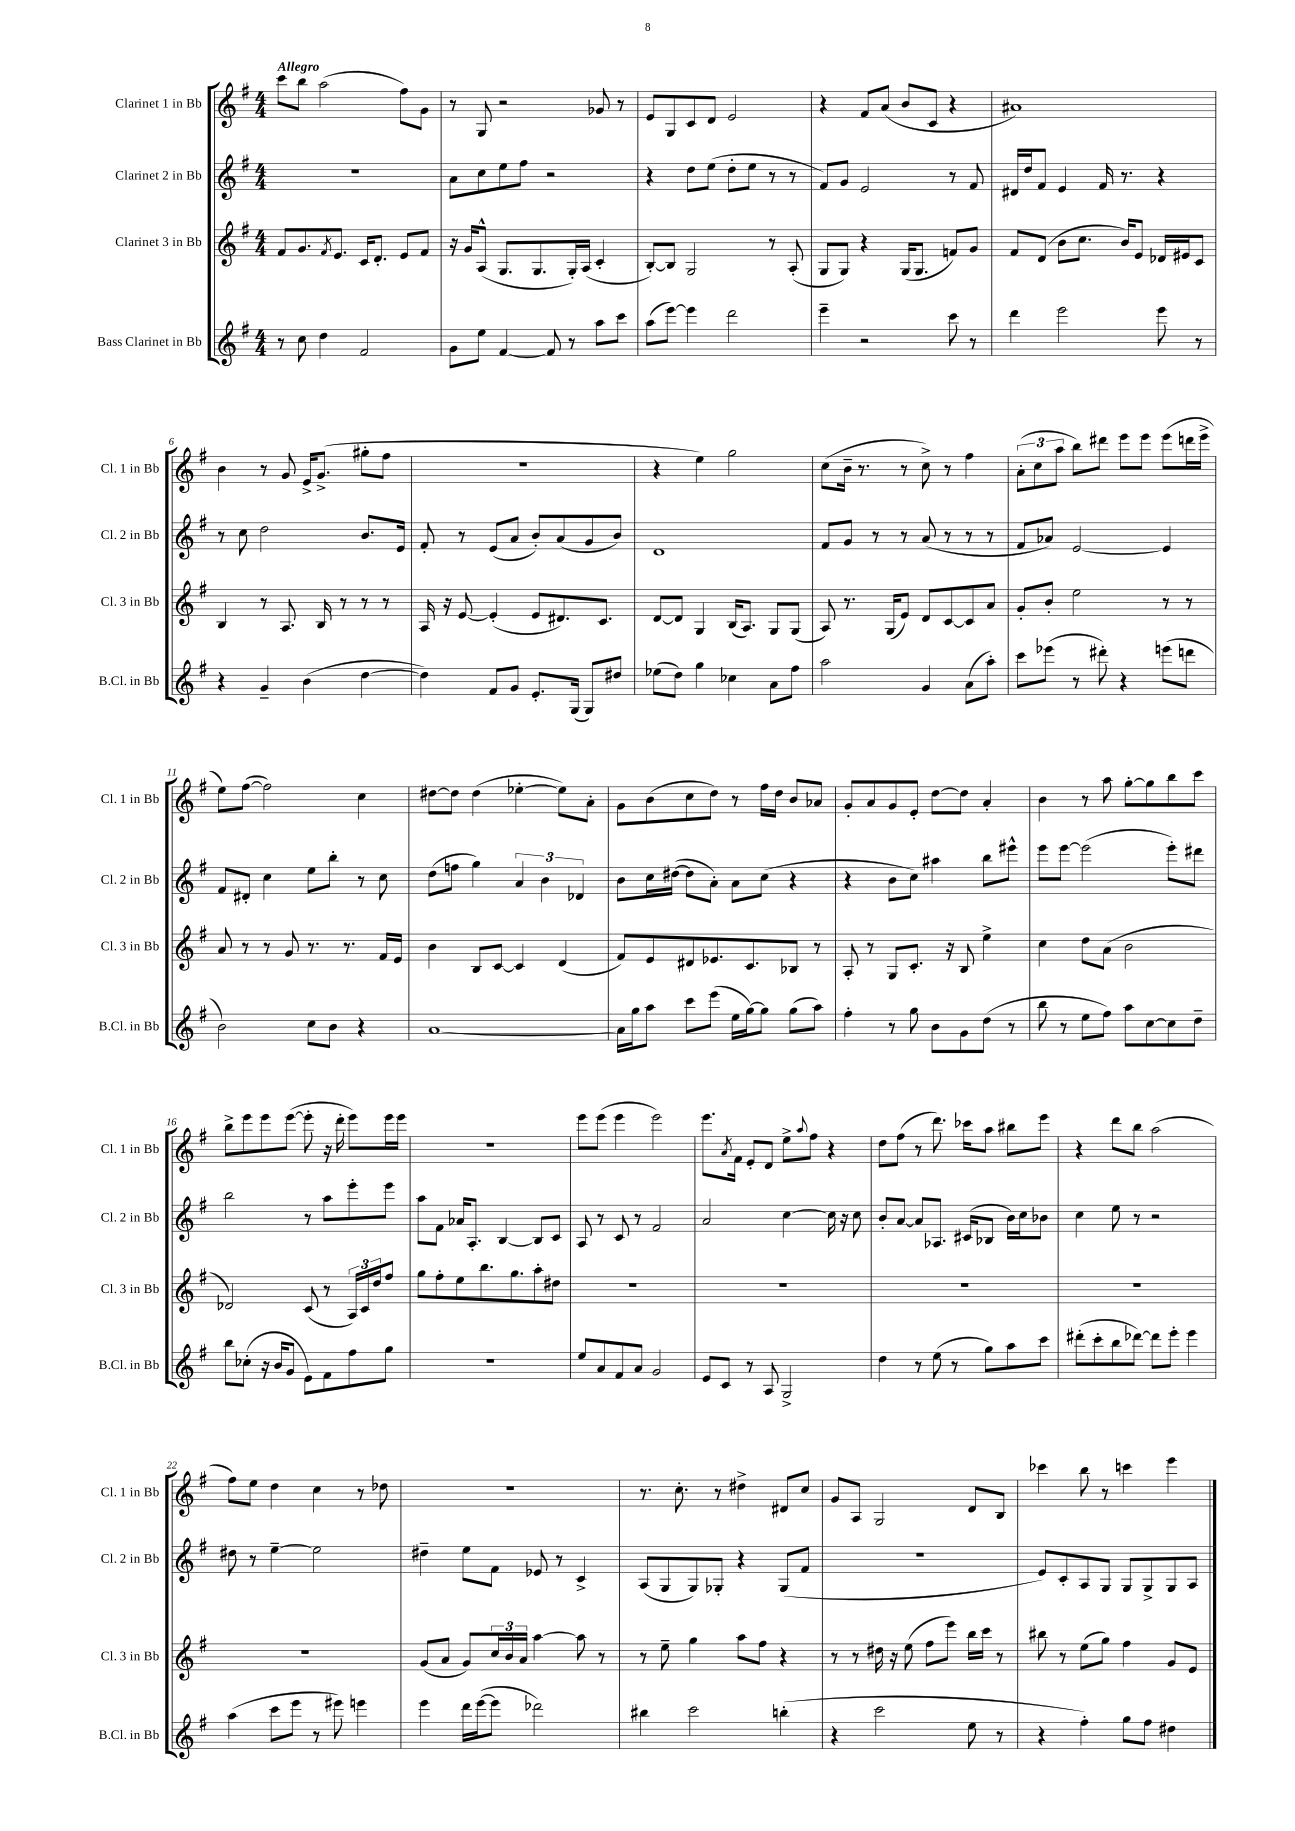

**kern	**kern	**kern	**kern
*staff4	*staff3	*staff2	*staff1
*clefG2	*clefG2	*clefG2	*clefG2
*k[f#]	*k[f#]	*k[f#]	*k[f#]
*M4/4	*M4/4	*M4/4	*M4/4
8r	8f#/L	1r	8ccc\L
8cc\	8.g/	.	8bb\J
4dd\	.	.	(2aa\
.	8qf#/	.	.
.	8.e/J	.	.
2f#/	16c/LK	.	.
.	8.d'/J	.	.
.	8e/L	.	8ff#\L)
.	8f#/J	.	8g\J
=	=	=	=
8g\L	16r	8a\L	8r
.	16g/LK	.	.
8ee\J	(8A^^/J	8cc\	8G/
[4f#/	8.G/L	8ee\	2r
.	.	8ff#\J	.
.	8.G/	.	.
8f#/]	.	2r	.
8r	16G'/L)	.	.
.	(16A/JJ	.	.
8aa\L	4c'/	.	8g-/
8ccc\J	.	.	8r
=	=	=	=
(8aa\L	[8B'/L)	4r	8e/L
[8eee\J)	8B/]J	.	8G/
4eee\]	2G/	8dd\L	8c/
.	.	(8ee\J	8d/J
2ddd\	.	8dd'\L	2e/
.	.	8ee\J	.
.	8r	8r	.
.	(8A'/	8r	.
=	=	=	=
4eee~\	8G/L	8f#/L)	4r
.	8G/J)	8g/J	.
2r	4r	2e/	8f#/L
.	.	.	(8a/J
.	(16G/LK	.	8b/L
.	8.G/J	.	.
.	.	.	8c/J
8ccc\	8f/L)	8r	4r
8r	8g/J	8f#/	.
=	=	=	=
4ddd\	8f#/L	16d#/LL	1a#)
.	.	16dd/J	.
.	(8d/J	8f#/J	.
2eee\	8b\L	4e/	.
.	8.cc\J	.	.
.	.	16f#/	.
.	16b/LK)	8.r	.
.	8e/J	.	.
8eee\	16d-/LL	4r	.
.	16e#/J	.	.
8r	8c/J	.	.
=	=	=	=
4r	4B/	8r	4b\
.	.	8cc\	.
4g~/	8r	2dd\	8r
.	8.A/	.	8g/
(4b\	.	.	16e^/LK
.	16B/	.	(8.g^/J
.	8r	.	.
[4dd\	8r	8.b/L	8gg#'\L
.	8r	.	8ff#\J
.	.	16e/Jk	.
=	=	=	=
4dd\])	16A/	8f#'/	1r
.	16r	.	.
.	[8e/	8r	.
8f#/L	(4e'/]	(8e/L	.
8g/J	.	8a/J	.
8.e'/L	8e/L	8b'/L)	.
.	8.d#/)	(8a/	.
(16G/Jk	.	.	.
8G/L)	.	8g/	.
.	8.c/J	.	.
8dd#/J	.	8b/J)	.
=	=	=	=
(8ee-\L	[8d/L	1d	4r
8dd\J)	8d/]J	.	.
4gg\	4G/	.	4ee\)
4cc-\	(16B/LK	.	2gg\
.	8.A/J)	.	.
8a\L	8G/L	.	.
8ff#\J	(8G/J	.	.
=	=	=	=
2aa\	8A/)	8f#/L	(8cc\L
.	8.r	8g/J	16b~\Jk
.	.	.	8.r
.	.	8r	.
.	(16G/LK	.	.
.	8e/J)	8r	8r
4g/	8d/L	(8a/	8cc^\)
.	[8c/	8r	8r
(8a\L	8c/]	8r	4ff#\
8aa'\J)	8a/J	8r	.
=	=	=	=
8ccc\L	8g'/L	8f#/L	(12a'\L
.	.	.	12cc\
(8eee-\J	8b'/J	8a-/J)	.
.	.	.	12aa\J
8r	2ee\	[2e/	8bb\L)
8ddd#'\)	.	.	8ddd#\J
4r	.	.	8eee\L
.	.	.	8eee\J
(8eee\L	8r	4e/]	(8eee\L
8ddd\J	8r	.	16ddd\L
.	.	.	16eee^\JJ
=	=	=	=
2b\)	8a/	8f#/L	8ee\L)
.	8r	8d#'/J	([8ff#\J
.	8r	4cc\	2ff#\])
.	8g/	.	.
8cc\L	8.r	8ee\L	.
8b\J	.	8bb'\J	.
.	8.r	.	.
4r	.	8r	4cc\
.	16f#/LL	8cc\	.
.	16e/JJ	.	.
=	=	=	=
[1a	4b\	(8dd\L	[8dd#\L
.	.	8ff\J	8dd#\]J
.	8B/L	4gg\)	(4dd#\
.	[8c/J	.	.
.	4c/]	6a/	[4ee-'\
.	.	6b\	.
.	(4d/	.	8ee-\]L)
.	.	6d-/	.
.	.	.	8a'\J
=	=	=	=
16a\]LL	8f#/L)	8b\L	8g\L
16gg\J	.	.	.
8aa\J	8e/	16cc\L	(8b\
.	.	([16dd#\JJ	.
8ccc\L	8d#/	8dd#\]L	8cc\
(8eee\J	8.e-/	8a'\J)	8dd\J)
16ee\LL	.	8a\L	8r
[16gg\J)	8.c/	.	.
8gg\]J	.	(8cc\J	16ff#\LL
.	.	.	16dd\JJ
(8gg\L	8B-/J	4r	8b/L
8aa\J)	8r	.	8a-/J
=	=	=	=
4ff#'\	8A'/	4r	8g'/L
.	8r	.	8a/
8r	8G/L	8b\L	8g/
8gg\	8.c'/J	8cc\J)	8e'/J
8b\L	.	4aa#\	[8dd\L
.	16r	.	.
8g\	8B/	.	8dd\]J
(8dd\J	4ee^\	8bb\L	4a'/
8r	.	8eee#^^\J	.
=	=	=	=
8bb\	4cc\	8eee\L	4b\
8r	.	[8eee\J	.
8ee\L	8dd\L	(2eee\]	8r
8ff#\J)	(8a\J	.	8aa\
8aa\L	2b\	.	[8gg'\L
[8cc\	.	.	8gg\]
8cc\]	.	8eee'\L)	8bb\
8dd~\J	.	8ddd#\J	8ccc\J
=	=	=	=
8bb\L	2d-/)	2bb\	8bb^\L
(8cc-'\J	.	.	8eee\
16r	.	.	8eee\
16b/LK	.	.	.
8g/J	.	.	([8eee\J
8e\L)	(8c/	8r	8eee'\]
8f#\	8r	8aa\L	16r
.	.	.	16ddd'\
8ff#\	24A/LL)	8eee'\	8eee\L)
.	24c/	.	.
.	24dd/J	.	.
8gg\J	8ff#/J	8eee\J	16eee\L
.	.	.	16eee\JJ
=	=	=	=
1r	8gg\L	8aa\L	1r
.	8ff#'\	8f#\J	.
.	8ee\	16a-/LK	.
.	.	8.A'/J	.
.	8.bb\	.	.
.	.	[4B/	.
.	8.gg\	.	.
.	8aa'\	8B/]L	.
.	8dd#\J	8c/J	.
=	=	=	=
8ee/L	1r	8A/	8eee\L
8a/	.	8r	(8eee\J
8f#/	.	8c/	4eee\
8a/J	.	8r	.
2g/	.	2f#/	2eee\)
=	=	=	=
8e/L	1r	2a/	8.eee\L
8c/J	.	.	.
.	.	.	8qa/
.	.	.	16f#\Jk
8r	.	.	8e'/L
8A/	.	.	8d/J
2G^/	.	[4cc\	8ee^\L
.	.	.	8qqaa/
.	.	.	8ff#\J
.	.	16cc\]	4r
.	.	16r	.
.	.	8cc\	.
=	=	=	=
4dd\	1r	8b'/L	8dd\L
.	.	[8a/J	(8ff#\J
8r	.	8a/]L	8r
(8ee\	.	8.A-/J	8.ddd\)
8r	.	.	.
.	.	(16c#/LK	16ccc-\LK
8gg\L)	.	8B-/J	8aa\J
8aa\	.	16b\LL)	8bb#\L
.	.	16cc\J	.
8ccc\J	.	8b-\J	8eee\J
=	=	=	=
(8ddd#'\L	1r	4cc\	4r
8ccc'\	.	.	.
8bb\	.	8ee\	8ddd\L
[8ddd-\J)	.	8r	8bb\J
8ddd-\]L	.	2r	(2aa\
8eee'\J	.	.	.
4eee\	.	.	.
=	=	=	=
(4aa\	1r	8dd#\	8ff#\L)
.	.	8r	8ee\J
8ccc\L	.	[4ee~\	4dd\
8eee\J	.	.	.
8r	.	2ee\]	4cc\
8eee#\)	.	.	.
4eee\	.	.	8r
.	.	.	8dd-\
=	=	=	=
4eee\	(8g/L	4dd#~\	1r
.	8a/J	.	.
16ddd\LL	8g/L)	8ee\L	.
([16eee\J	.	.	.
8eee\]J	24cc/L	8f#\J	.
.	24b/	.	.
.	24a/JJ	.	.
2ddd-\)	[4aa\	8e-/	.
.	.	8r	.
.	8aa\]	4c^/	.
.	8r	.	.
=	=	=	=
4bb#\	8r	(8A/L	8.r
.	8ee~\	8G/	.
.	.	.	8.cc'\
2ccc\	4gg\	8G/)	.
.	.	8G-'/J	8r
.	8aa\L	4r	4dd#^\
.	8ff#\J	.	.
(4bb'\	4r	(8G-/L	8d#/L
.	.	8f#/J	8cc/J
=	=	=	=
4r	8r	1r	8g/L
.	8r	.	8A/J
2ccc\	16dd#\	.	2G/
.	16r	.	.
.	(8ee\	.	.
.	8ff#\L	.	.
.	8eee\J)	.	.
8ee\	16bb\LL	.	8d/L
.	16ccc\JJ	.	.
8r	8r	.	8B/J
=	=	=	=
4r	8bb#\	8e/L)	4ccc-\
.	8r	8c'/	.
4ff#'\)	(8ee\L	8A/	8bb\
.	8gg\J)	8G/J	8r
8gg\L	4ff#\	8G/L	4ccc\
8ff#\J	.	8G^/	.
4dd#\	8g/L	8G/	4eee\
.	8e/J	8A/J	.
==	==	==	==
*-	*-	*-	*-
